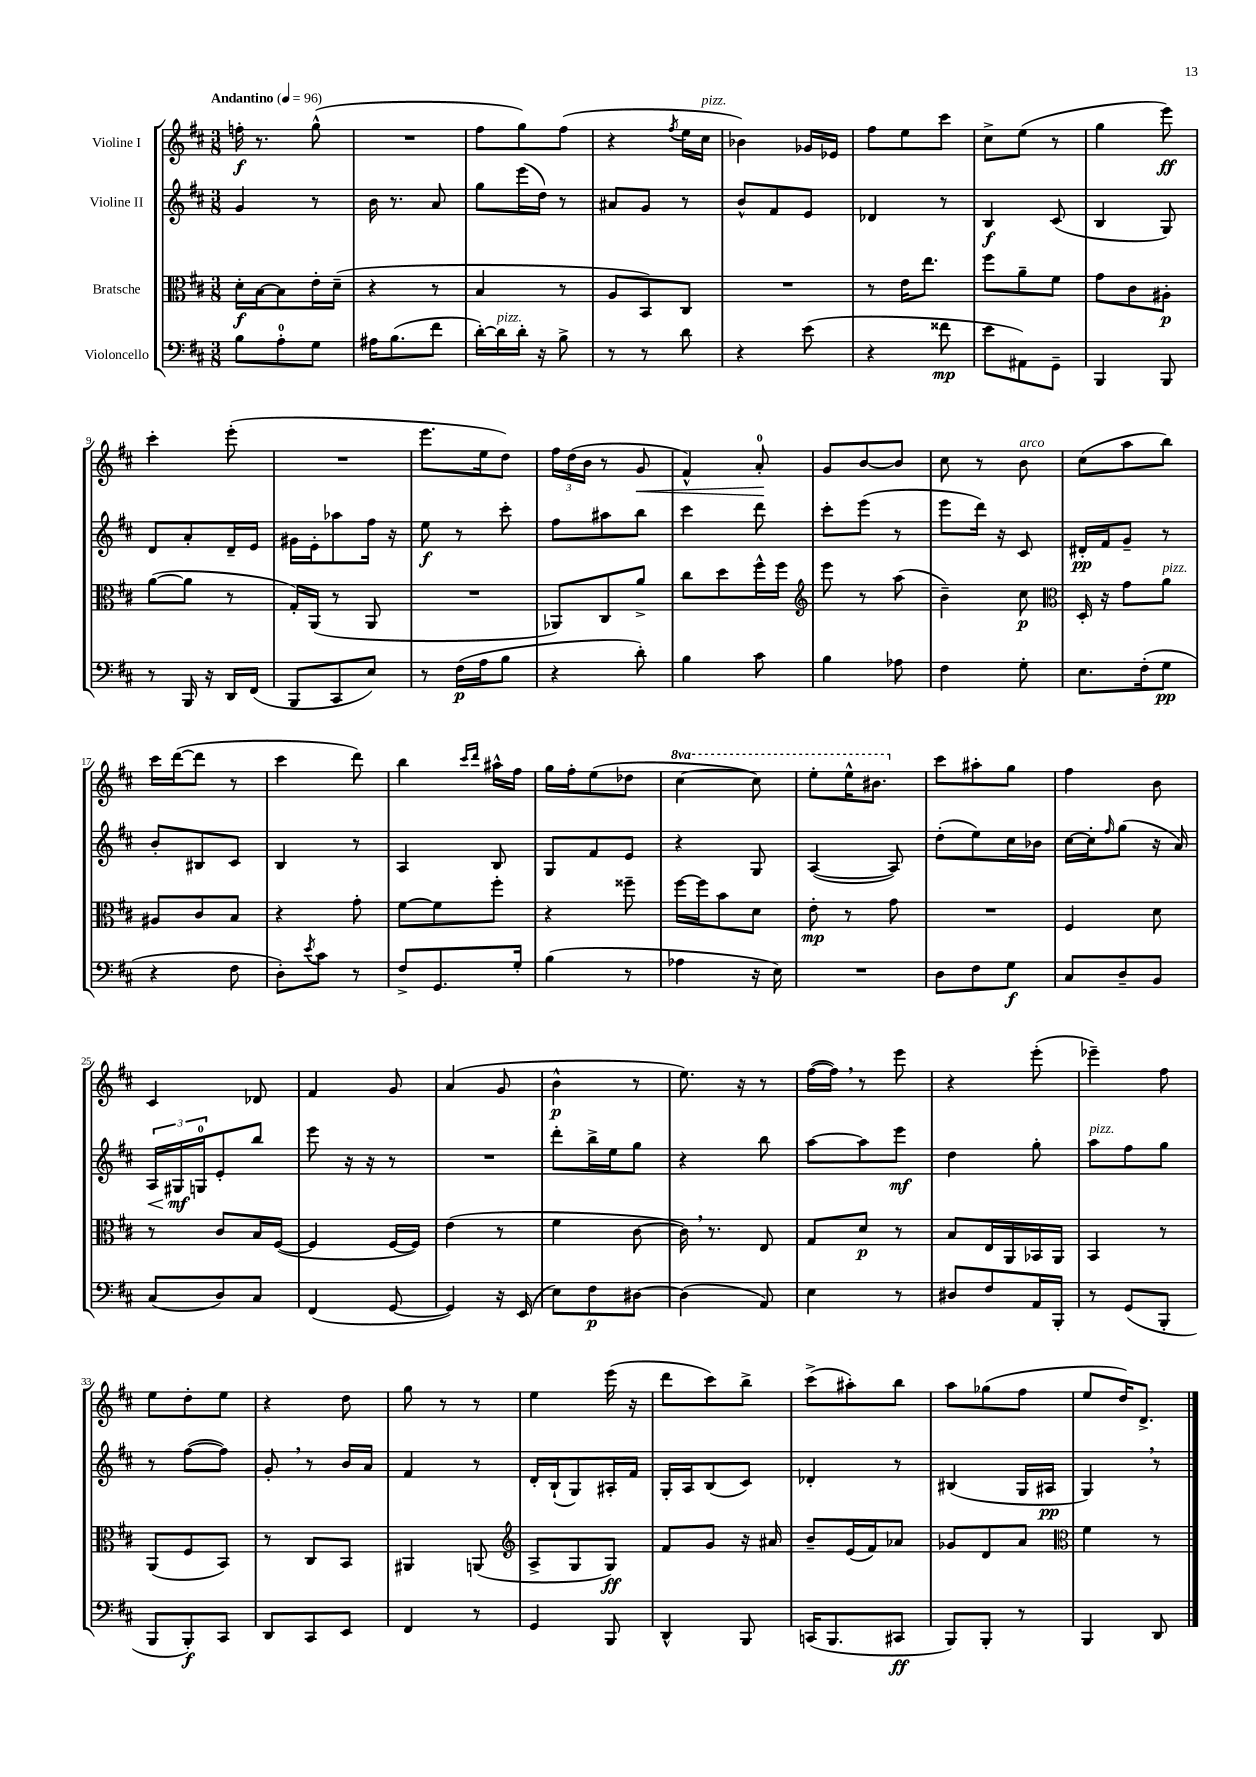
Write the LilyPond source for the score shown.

<<
\new StaffGroup <<
\new Staff = "s0" \with { instrumentName = "Violine I" } {
    \clef treble \key d \major \numericTimeSignature \time 3/8 \set Staff.ottavationMarkups = #ottavation-simple-ordinals \tempo "Andantino" 4 = 96
    f''16-.\f r8. g''8-^( |
    R4. |
    fis''8 g''8) fis''8( |
    r4 \acciaccatura { fis''8 } e''16 cis''16^\markup { \italic "pizz." } |
    bes'4) ges'16 ees'16 |
    fis''8 e''8 cis'''8 |
    cis''8-> e''8( r8 |
    g''4 e'''8\ff) |
    cis'''4-. e'''8-.( |
    R4. |
    e'''8. e''16 d''8) |
    \tuplet 3/2 { fis''16 d''16( b'16 } r8 g'8\< |
    fis'4-^) a'8-0-.\! |
    g'8 b'8~ b'8 |
    cis''8 r8 b'8^\markup { \italic "arco" } |
    cis''8( a''8 b''8) |
    cis'''16 d'''16~( d'''8 r8 |
    cis'''4 d'''8) |
    b''4 \grace { cis'''16 d'''16 } ais''16-^ fis''16 |
    g''16 fis''16-. e''8( des''8 |
    \ottava #1 cis'''4~ cis'''8) |
    e'''8-. e'''16-^ bis''8. \ottava #0 |
    cis'''8 ais''8-. g''8 |
    fis''4 b'8 |
    cis'4 des'8 |
    fis'4 g'8 |
    a'4( g'8 |
    b'4-^\p r8 |
    e''8.) r16 r8 |
    fis''16~( fis''16) \breathe r8 e'''8 |
    r4 e'''8-.( |
    ees'''4--) fis''8 |
    e''8 d''8-. e''8 |
    r4 d''8 |
    g''8 r8 r8 |
    e''4 e'''16( r16 |
    d'''8 cis'''8) b''8-> |
    cis'''8->( ais''8-.) b''8 |
    a''8 ges''8( fis''8 |
    e''8 d''16) d'8.-> \bar "|." |
}
\new Staff = "s1" \with { instrumentName = "Violine II" } {
    \clef treble \key d \major \numericTimeSignature \time 3/8
    g'4 r8 |
    b'16 r8. a'8 |
    g''8 e'''16( d''16) r8 |
    ais'8 g'8 r8 |
    b'8-^ fis'8 e'8 |
    des'4 r8 |
    b4\f cis'8( |
    b4 g8) |
    d'8 a'8-. d'16-- e'16 |
    gis'16 e'16-. aes''8 fis''16 r16 |
    e''8\f r8 cis'''8-. |
    fis''8 ais''8 b''8 |
    cis'''4 d'''8 |
    cis'''8-. e'''8( r8 |
    e'''8 d'''16) r16 cis'8 |
    dis'16-.\pp fis'16 g'8-- r8 |
    b'8-. bis8 cis'8 |
    b4 r8 |
    a4 b8 |
    g8 fis'8 e'8 |
    r4 g8 |
    a4~( a8) |
    d''8-.( e''8) cis''16 bes'16 |
    cis''16~ cis''16-. \grace { fis''16 } g''8( r16 a'16) |
    \tuplet 3/2 { a16\< gis16\mf\! g16-0 } e'8-. b''8 |
    e'''8 r16 r16 r8 |
    R4. |
    d'''8-. b''16-> e''16 g''8 |
    r4 b''8 |
    a''8~ a''8 e'''8\mf |
    d''4 g''8-. |
    a''8^\markup { \italic "pizz." } fis''8 g''8 |
    r8 fis''8~( fis''8) |
    g'8-. \breathe r8 b'16 a'16 |
    fis'4 r8 |
    d'16-. b16-!( g8) ais16-. fis'16 |
    g16-. a16 b8( cis'8) |
    des'4-. r8 |
    bis4( g16 ais16\pp |
    g4) \breathe r8 \bar "|." |
}
\new Staff = "s2" \with { instrumentName = "Bratsche" } {
    \clef alto \key d \major \numericTimeSignature \time 3/8
    d'16-.\f b16~ b8 e'16-. d'16--( |
    r4 r8 |
    b4 r8 |
    a8 b,8) cis8 |
    R4. |
    r8 e'16 e''8. |
    fis''8 a'8-- fis'8 |
    g'8 cis'8 ais8-.\p |
    a'8~( a'8 r8 |
    g16-.) a,16( r8 a,8 |
    R4. |
    aes,8) cis8 a'8-> |
    cis''8 d''8 fis''16-^ fis''16 |
    \clef treble e'''8 r8 a''8( |
    b'4--) cis''8\p |
    \clef alto d16-. r16 g'8 a'8^\markup { \italic "pizz." } |
    ais8 cis'8 b8 |
    r4 g'8-. |
    fis'8~ fis'8 fis''8-. |
    r4 fisis''8-- |
    fis''16~ fis''16 b'8 d'8 |
    e'8-.\mp r8 g'8 |
    R4. |
    fis4 d'8 |
    r8 cis'8 b16 fis16~( |
    fis4 fis16~ fis16) |
    e'4( r8 |
    fis'4 cis'8~ |
    cis'16) \breathe r8. e8 |
    g8 d'8\p r8 |
    b8 e16 a,16 bes,16 a,16 |
    b,4 r8 |
    a,8( fis8 b,8) |
    r8 cis8 b,8 |
    ais,4 a,8( |
    \clef treble a8-> g8 g8\ff) |
    fis'8 g'8 r16 ais'16 |
    b'8-- e'16( fis'16) aes'8 |
    ges'8 d'8 a'8 |
    \clef alto fis'4 r8 \bar "|." |
}
\new Staff = "s3" \with { instrumentName = "Violoncello" } {
    \clef bass \key d \major \numericTimeSignature \time 3/8
    b8 a8-0-. g8 |
    ais16 b8.( fis'8 |
    d'16~-.) d'16^\markup { \italic "pizz." } d'16-. r16 b8-> |
    r8 r8 d'8 |
    r4 e'8( |
    r4 fisis'8\mp |
    e'8 ais,8) g,8-- |
    b,,4 b,,8 |
    r8 b,,16 r16 d,16 fis,16( |
    b,,8 cis,8 e8) |
    r8 fis16\p( a16 b8 |
    r4 d'8-.) |
    b4 cis'8 |
    b4 aes8 |
    fis4 g8-. |
    e8. fis16-.( g8\pp |
    r4 fis8 |
    d8-.) \acciaccatura { e'8 } cis'8 r8 |
    fis8-> g,8. g16-. |
    b4( r8 |
    aes4 r16 e16) |
    R4. |
    d8 fis8 g8\f |
    cis8 d8-- b,8 |
    cis8( d8) cis8 |
    fis,4( g,8~ |
    g,4) r16 e,16( |
    e8) fis8\p dis8~ |
    dis4( a,8) |
    e4 r8 |
    dis8 fis8 a,16 b,,16-. |
    r8 g,8( b,,8-. |
    b,,8 b,,8-.\f) cis,8 |
    d,8 cis,8 e,8 |
    fis,4 r8 |
    g,4 b,,8 |
    d,4-^ b,,8 |
    c,16( b,,8. cis,8\ff |
    b,,8) b,,8-. r8 |
    b,,4 d,8 \bar "|." |
}
>>
>>
